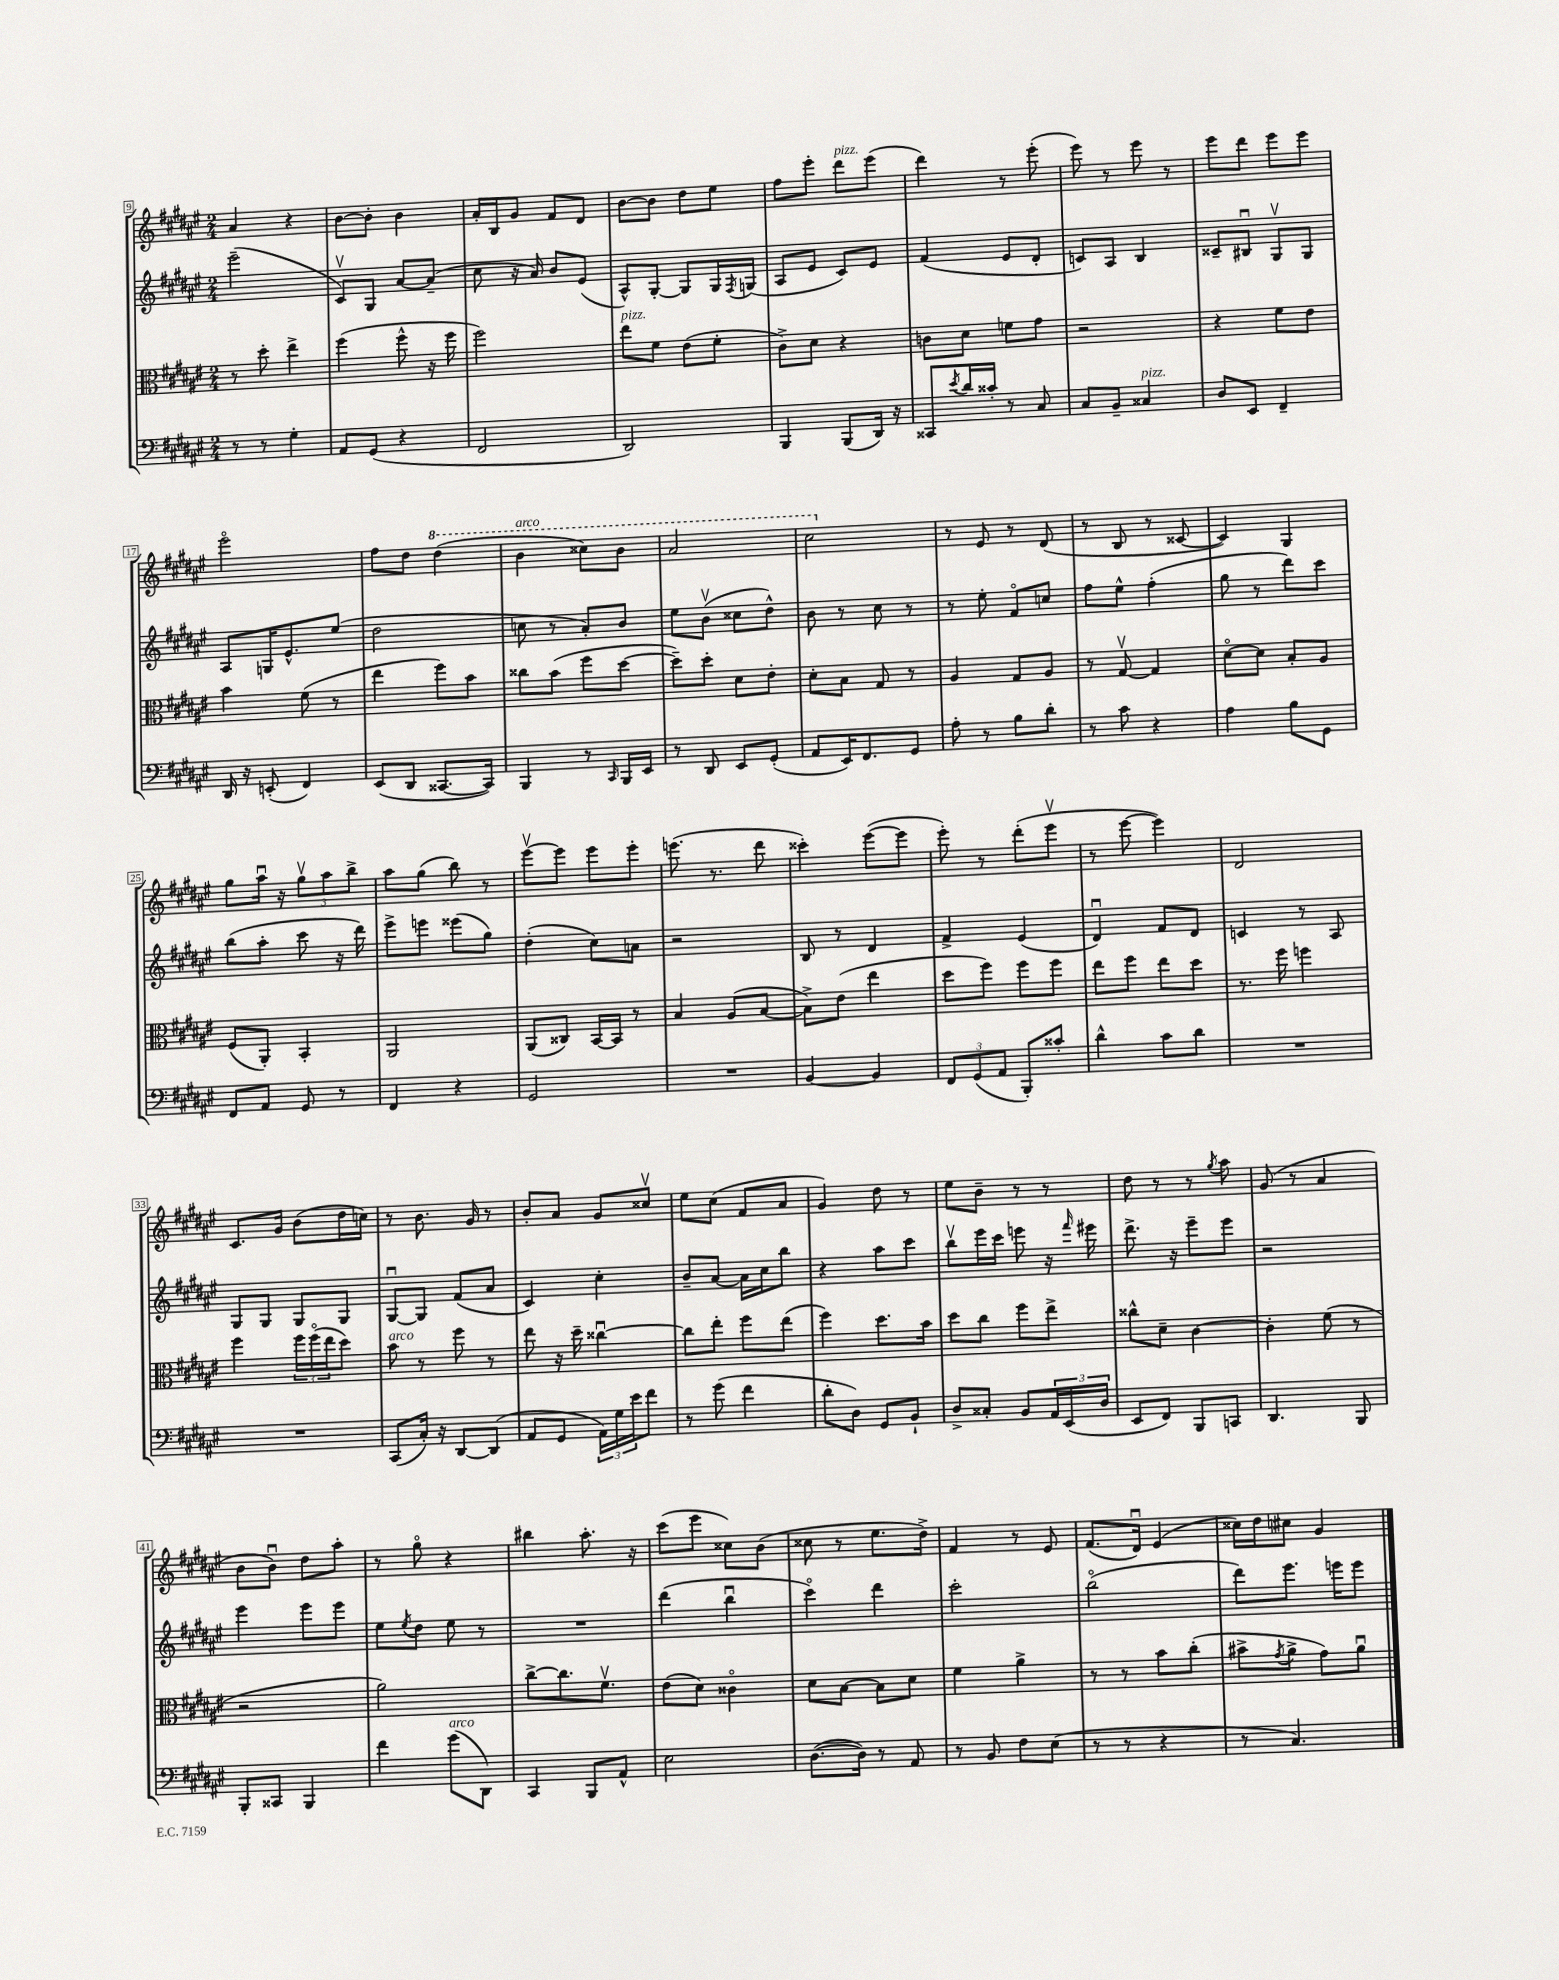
<<
\new StaffGroup <<
\new Staff = "s0" {
    \clef treble \key fis \major \numericTimeSignature \time 2/4
    ais'4 r4 |
    b'8~ b'8-. b'4 |
    ais'16-. b16 gis'8 fis'8 dis'8 |
    b'8~ b'8 dis''8 eis''8 |
    fis''8 eis'''8-. dis'''8^\markup { \italic "pizz." } eis'''8( |
    dis'''4) r8 eis'''8-.( |
    eis'''8) r8 eis'''8 r8 |
    eis'''8 dis'''8 eis'''8 eis'''8 |
    eis'''2\flageolet |
    fis''8 dis''8 \ottava #1 dis'''4( |
    b''4^\markup { \italic "arco" } cisis'''8) b''8 |
    ais''2 |
    cis'''2 \ottava #0 |
    r8 eis'8 r8 dis'8( |
    r8 b8 r8 cisis'8~ |
    cisis'4) gis4 |
    gis''8 ais''16\downbow r16 \tuplet 3/2 { gis''8\upbow ais''8 b''8-> } |
    ais''8 gis''8( b''8) r8 |
    eis'''8~\upbow eis'''8 eis'''8 eis'''8-. |
    e'''8.( r8. dis'''8 |
    cisis'''4-.) eis'''8~( eis'''8 |
    eis'''8-.) r8 dis'''8-.( eis'''8\upbow |
    r8 eis'''8~ eis'''4) |
    dis'2 |
    cis'8. gis'16 b'8( dis''16 c''16) |
    r8 b'8. gis'16 r8 |
    b'8-. ais'8 gis'8 cisis''8\upbow |
    eis''8 cis''8( fis'8 ais'8 |
    gis'4) dis''8 r8 |
    eis''8 b'8-- r8 r8 |
    dis''8 r8 r8 \acciaccatura { gis''8 } ais''8 |
    gis'8( r8 ais'4 |
    b'8 b'8\downbow) dis''8 ais''8-. |
    r8 gis''8\flageolet r4 |
    bis''4 ais''8.-. r16 |
    cis'''8( eis'''8 cisis''8) b'8( |
    cisis''8 r8 eis''8. dis''16->) |
    fis'4 r8 eis'8 |
    fis'8.( dis'16\downbow) eis'4( |
    cisis''16) dis''16 cis''8 gis'4 \bar "|." |
}
\new Staff = "s1" {
    \clef treble \key fis \major \numericTimeSignature \time 2/4
    eis'''2--( |
    cis'8\upbow) gis8 ais'8~ ais'8--( |
    cis''8 r16 ais'16) b'8 eis'8( |
    ais8-^) gis8~-. gis8 gis16 \acciaccatura { fis8 } g16( |
    ais8 eis'8 cis'8) eis'8 |
    fis'4( eis'8 dis'8-. |
    c'8) ais8 b4 |
    cisis'8-- bis8\downbow gis8\upbow gis8 |
    ais8 g16 eis'8.-^ eis''8( |
    dis''2 |
    c''8 r8 ais'8-.) b'8 |
    eis''8 b'8\upbow( cisis''8 dis''8-^) |
    b'8 r8 cis''8 r8 |
    r8 eis''8-. fis'8\flageolet c''8 |
    fis''8 eis''8-^ fis''4-.( |
    gis''8 r8 dis'''8) cis'''8 |
    b''8( ais''8-. cis'''8 r16 dis'''16) |
    eis'''8-> e'''8 eisis'''8( gis''8) |
    dis''4-.( cis''8) a'8 |
    r2 |
    b8 r8 dis'4 |
    fis'4-> eis'4( |
    dis'4\downbow) fis'8 dis'8 |
    c'4 r8 ais8 |
    gis8 gis8 gis8 gis8 |
    gis8~\downbow gis8 fis'8( ais'8 |
    cis'4) cis''4-. |
    b'8-- ais'8~ ais'16 cis''16 b''8 |
    r4 ais''8 cis'''8 |
    b''8\upbow eis'''16 cis'''16 e'''8 r16 \grace { fis'''16 } eis'''16 |
    dis'''8.-> r16 eis'''8-- eis'''8 |
    r2 |
    eis'''4 eis'''8 eis'''8 |
    eis''8 \acciaccatura { eis''8 } dis''8 eis''8 r8 |
    R2 |
    dis'''4( b''4\downbow |
    cis'''4\flageolet) dis'''4 |
    cis'''2-. |
    b''2\flageolet( |
    dis'''8) eis'''8. e'''16 e'''8 \bar "|." |
}
\new Staff = "s2" {
    \clef alto \key fis \major \numericTimeSignature \time 2/4
    r8 dis''8-. eis''4-> |
    fis''4( fis''8-^ r16 fis''16 |
    fis''2) |
    eis''8^\markup { \italic "pizz." } fis'8 eis'8( fis'8-. |
    cis'8->) dis'8 r4 |
    c'8 dis'8 f'8 gis'8 |
    r2 |
    r4 fis'8 eis'8 |
    b'4 fis'8( r8 |
    eis''4 fis''8) b'8 |
    cisis''8 b'8( fis''8 dis''8~ |
    dis''8--) dis''8-. dis'8 eis'8-. |
    dis'8-. b8 gis8 r8 |
    ais4 gis8 ais8 |
    r8 gis8~\upbow gis4 |
    dis'8~\flageolet dis'8 b8-. ais8 |
    fis8( ais,8-.) b,4-. |
    ais,2 |
    ais,8( cisis8) b,16~ b,16 r8 |
    b4 ais8( b8~ |
    b8->) eis'8( eis''4 |
    dis''8 fis''8) fis''8 fis''8 |
    eis''8 fis''8 eis''8 dis''8 |
    r8. fis''16 f''4 |
    fis''4 \tuplet 3/2 { fis''16 fis''16\flageolet( eis''16 } dis''8) |
    b'8^\markup { \italic "arco" } r8 fis''8 r8 |
    eis''8 r16 dis''16-- cisis''4~\downbow |
    cisis''8 eis''8-. fis''8 eis''8( |
    fis''4) dis''8. b'16 |
    dis''8 cis''8 fis''8 eis''8-> |
    cisis''8-^ dis'8-- cis'4~ |
    cis'4-. fis'8( r8 |
    r2 |
    ais'2) |
    cis''8~-> cis''8. fis'8.\upbow |
    eis'8( dis'8) cisis'4\flageolet |
    dis'8 b8~ b8 dis'8 |
    fis'4 ais'4-> |
    r8 r8 b'8 cis''8-.( |
    bis'8-> \acciaccatura { gis'8 } ais'8-> gis'8) ais'8\downbow \bar "|." |
}
\new Staff = "s3" {
    \clef bass \key fis \major \numericTimeSignature \time 2/4
    r8 r8 gis4-. |
    ais,8 gis,8( r4 |
    fis,2 |
    dis,2) |
    b,,4 b,,8( dis,16) r16 |
    cisis,8 \acciaccatura { eis'8 } dis'16 cisis'16-. r8 cis8 |
    cis8 b,8-- cisis4^\markup { \italic "pizz." } |
    dis8 eis,8 fis,4-- |
    dis,16 r16 e,8-.( fis,4) |
    eis,8( dis,8 cisis,8.~ cisis,16) |
    b,,4 r8 \grace { cis,16 } b,,16 eis,16 |
    r8 dis,8 eis,8 gis,8-.( |
    ais,8 eis,16) fis,8. gis,8 |
    ais8-. r8 b8 dis'8-. |
    r8 cis'8 r4 |
    ais4 b8 gis,8 |
    fis,8 ais,8 gis,8 r8 |
    fis,4 r4 |
    gis,2 |
    R2 |
    b,4~ b,4 |
    \tuplet 3/2 { fis,8 gis,8( ais,8 } b,,8-.) cisis'8-. |
    dis'4-^ cis'8 dis'8 |
    R2 |
    R2 |
    cis,8( cis16-.) r16 dis,8~ dis,8( |
    ais,8 gis,8 \tuplet 3/2 { ais,16) gis16 eis'16 } fis'8 |
    r8 gis'8( fis'4 |
    dis'8-. dis8) gis,8 b,8-! |
    dis8-> cisis8-. b,8 \tuplet 3/2 { ais,16 eis,16( dis16 } |
    eis,8 fis,8) b,,8 c,8 |
    dis,4. b,,8 |
    b,,8-. cisis,8 b,,4 |
    fis'4 gis'8^\markup { \italic "arco" }( dis,8) |
    cis,4 b,,8 ais,8-^ |
    eis2 |
    dis8.~( dis16) r8 ais,8 |
    r8 b,8 fis8 eis8( |
    r8 r8 r4 |
    r8 cis4.) \bar "|." |
}
>>
>>
\layout { \context { \Score currentBarNumber = #9 \override BarNumber.stencil = #(make-stencil-boxer 0.1 0.3 ly:text-interface::print) } }
